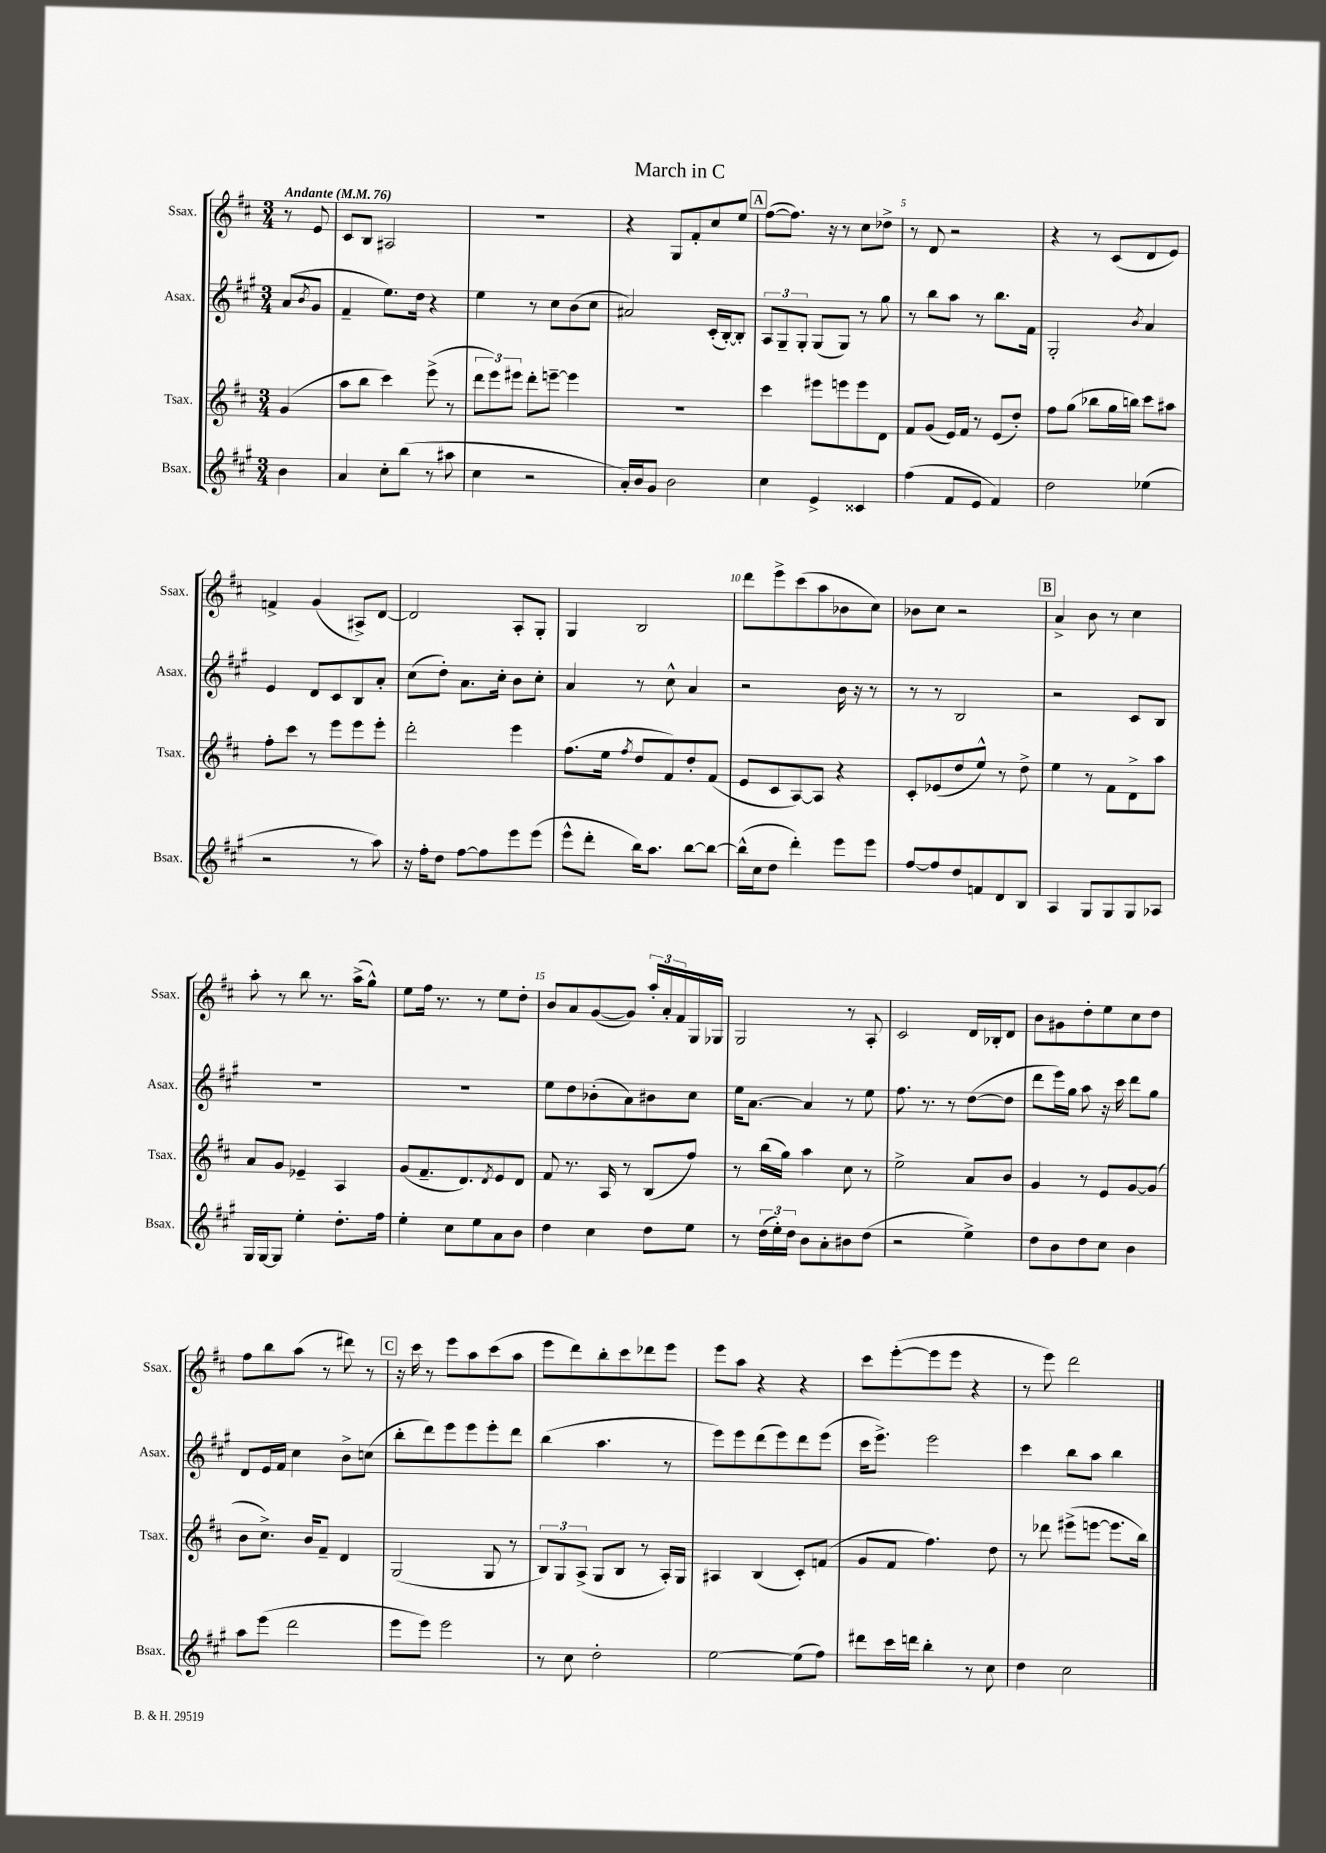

**kern	**kern	**kern	**kern
*staff4	*staff3	*staff2	*staff1
*clefG2	*clefG2	*clefG2	*clefG2
*k[f#c#g#]	*k[f#c#]	*k[f#c#g#]	*k[f#c#]
*M3/4	*M3/4	*M3/4	*M3/4
*MM76	*MM76	*MM76	*MM76
4b\	(4g/	(8a/L	8r
.	.	8qb/	.
.	.	8g#/J	8e/
=	=	=	=
4a/	8aa\L	4f#~/	8c#/L
.	8bb\J	.	8B/J
8cc#'\L	4ccc#\)	8.ee\L)	2A#/
(8bb\J	.	.	.
.	.	16dd\Jk	.
8r	(8eee^\	4r	.
8aa#\	8r	.	.
=	=	=	=
4cc#\	12ddd\L	4ee\	2.r
.	12eee\)	.	.
.	12eee#\J	.	.
2r	8ddd'\L	8r	.
.	[8eee~\J	8cc#\L	.
.	4eee\]	(8b\	.
.	.	8cc#\J	.
=	=	=	=
16a'/LL)	2.r	2a#/)	4r
16b/J	.	.	.
8g#/J	.	.	.
2b\	.	.	8G/L
.	.	.	8f#'/
.	.	(16c#'/LL	8cc#/
.	.	[16B'/J)	.
.	.	8B'/]J	8ee/J
=	=	=	=
4cc#\	4ccc#\	12A/L	([8ff#\L
.	.	12G#~/	.
.	.	.	8.ff#\]J)
.	.	12G#'/J	.
4e^/	8eee#\L	(8G#/L	.
.	.	.	16r
.	8eee\	8G#/J)	8r
4c##/	8eee\	8r	8cc#\L
.	8d\J	8gg#\	8dd-^\J
=	=	=	=
(4ff#\	8f#/L	8r	8r
.	(8g/J	8bb\L	8d/
8f#/L	16e/LL)	8aa\J	2r
.	16f#/JJ	.	.
8e/J	8r	8r	.
4f#/)	(8e/L	8.bb\L	.
.	8dd'/J)	.	.
.	.	16f#\Jk	.
=	=	=	=
2dd\	8ff#\L	2G#'/	4r
.	(8gg\J	.	.
.	8bb-\L	.	8r
.	16gg\L	.	(8c#/L
.	16bb\JJ)	.	.
.	.	8qb/	.
(4ee-\	8ccc#\L	4a/	8d/
.	8aa#\J	.	8e/J)
=	=	=	=
2r	8ff#'\L	4e/	4f^/
.	8ccc#\J	.	.
.	8r	8d/L	(4g/
.	8eee\L	8c#/	.
8r	8eee\	8B/	8A#^/L)
8aa\)	8eee'\J	8a'/J	[8d/J
=	=	=	=
16r	2ddd'\	(8cc#\L	2d/]
16ff#'\LK	.	.	.
8dd\J	.	8dd'\J)	.
[8ff#\L	.	8.a\L	.
8ff#\]	.	.	.
.	.	16cc#'\Jk	.
8eee\	4eee\	8b\L	8A'/L
(8eee\J	.	8cc#'\J	8G'/J
=	=	=	=
8eee^^\L	(8.ff#\L	4a/	4G/
8ddd'\J	.	.	.
.	16ee\Jk	.	.
.	8qff#/	.	.
16bb\LK)	8dd/L	8r	2B/
8.aa\J	.	.	.
.	8f#/)	8cc#^^\	.
[8bb\L	8dd'/	4a/	.
8bb\_J	(8f#/J	.	.
=	=	=	=
(16bb^^\]LL	8e/L	2r	8ddd\L
16cc#\J	.	.	.
8dd\J	8c#/	.	8eee^\
4ddd'\)	[8A/)	.	(8ccc#\
.	8A/]J	.	8aa\
8eee\L	4r	16b\	8b-\
.	.	16r	.
8eee\J	.	8r	8cc#\J)
=	=	=	=
[8ff#/L	8c#'/L	8r	8b-\L
8ff#/]	(8e-/	8r	8cc#\J
8dd/	8dd/	2B/	2r
8f/	8ee^^/J)	.	.
8d/	8r	.	.
8B/J	8dd^\	.	.
=	=	=	=
4A/	4ee\	2r	4a^/
8G#/L	8r	.	8b\
8G#/	8f#\L	.	8r
8G#/	8d^\	8c#/L	4cc#\
8A-/J	8aa\J	8B/J	.
=	=	=	=
16G#/LL	8a/L	2.r	8aa'\
[16G#/J	.	.	.
8G#/]J	8g/J	.	8r
4ee'\	4e-~/	.	8bb\
.	.	.	8.r
8.dd'\L	4A/	.	.
.	.	.	(16aa^\LK
.	.	.	8gg^^\J)
16ff#\Jk	.	.	.
=	=	=	=
4ee'\	(8g/L	2.r	8ee\L
.	8.f#~/	.	16ff#\Jk
.	.	.	8.r
8cc#\L	.	.	.
.	8.d/)	.	.
8ee\	.	.	8r
.	8qd/	.	.
8a\	8e/	.	8ee\L
8b\J	8d/J	.	8dd'\J
=	=	=	=
4dd\	8f#/	8ee\L	8b/L
.	8.r	8dd\	8a/
4cc#\	.	(8b-'\	([8g/
.	16A/	.	.
.	8r	8a\)	8g/]J)
8dd\L	(8B/L	8b#\	24aa'/LL
.	.	.	24a'/
.	.	.	24f#/
8ee\J	8ff#/J)	8cc#\J	16G/
.	.	.	16G-/JJ
=	=	=	=
8r	8r	16ee\LK	2G/
.	.	[8.a\J	.
(24dd\LL	(16bb\LL	.	.
24ee'\)	.	.	.
.	16gg\JJ)	.	.
24dd\JJ	.	.	.
8b\L	4aa\	4a/]	.
8a'\	.	.	.
8b#\	8cc#\	8r	8r
(8dd\J	8r	8ee\	8A'/
=	=	=	=
2r	2ee^\	8.ff#\	2c#/
.	.	8.r	.
.	.	8r	.
4ee^\)	8a/L	([8dd\L	16d/LL
.	.	.	16B-'/J
.	8b/J	8dd\]J	8d/J
=	=	=	=
8dd\L	4g/	8ddd\L	8b\L
8b\	.	16eee\L)	8g#\
.	.	16gg#\JJ	.
8dd\	8r	8aa\	8dd'\
8cc#\J	8e/L	16r	8ee\
.	.	16ccc#\	.
4b\	[8g/	8ddd\L	8cc#\
.	(8g/]J	8gg#\J	8dd\J
=	=	=	=
8aa\L	8b\L	8d/L	8ff#\L
(8eee\J	8.cc#^\J)	16e/L	8bb\
.	.	16f#/JJ	.
2ddd\	.	4cc#\	(8aa\J
.	16b/LK	.	.
.	8f#~/J	.	8r
.	4d/	8b^\L	8ddd#\)
.	.	(8cc\J	8r
=	=	=	=
8eee\L	(2G/	8bb'\L	16r
.	.	.	16ccc#\
8eee\J)	.	8ddd\)	8r
2eee\	.	8eee\	8eee\L
.	.	8eee\	8aa\
.	8G/	8eee'\	(8ccc#\
.	8r	8ddd\J	8aa\J
=	=	=	=
8r	12B/L)	(4bb\	8eee\L
.	12G/	.	.
8cc#\	.	.	8ddd\)
.	(12A^/J	.	.
2dd'\	8G/L	4.aa\	8bb'\
.	8B/J	.	8ccc#\
.	8r	.	8ddd-\
.	16A'/LL)	8r	8eee\J
.	16G/JJ	.	.
=	=	=	=
[2ee\	4A#/	8eee\L)	8eee\L
.	.	8eee\	8aa\J
.	(4B/	(8ddd\	4r
.	.	8eee\)	.
(8ee\]L	8c#'/L)	8ddd\	4r
8ff#\J)	(8f/J	(8eee\J	.
=	=	=	=
8ddd#\L	8g/L	16ccc#\LK	8ccc#\L
.	.	8.eee^\J)	.
16ccc#\L	8f#/J	.	([8eee'\
16ddd\JJ	.	.	.
4bb'\	4.ff#\)	2eee\	8eee\]
.	.	.	8eee\J
8r	.	.	4r
8cc#\	8dd\	.	.
=	=	=	=
4dd\	8r	4ccc#\	8r
.	8ddd-\	.	8eee\)
2cc#\	(8eee#^\L	8bb\L	2ddd\
.	[8eee\J	8aa\J	.
.	8.eee\]L	4bb\	.
.	16bb\Jk)	.	.
==	==	==	==
*-	*-	*-	*-
